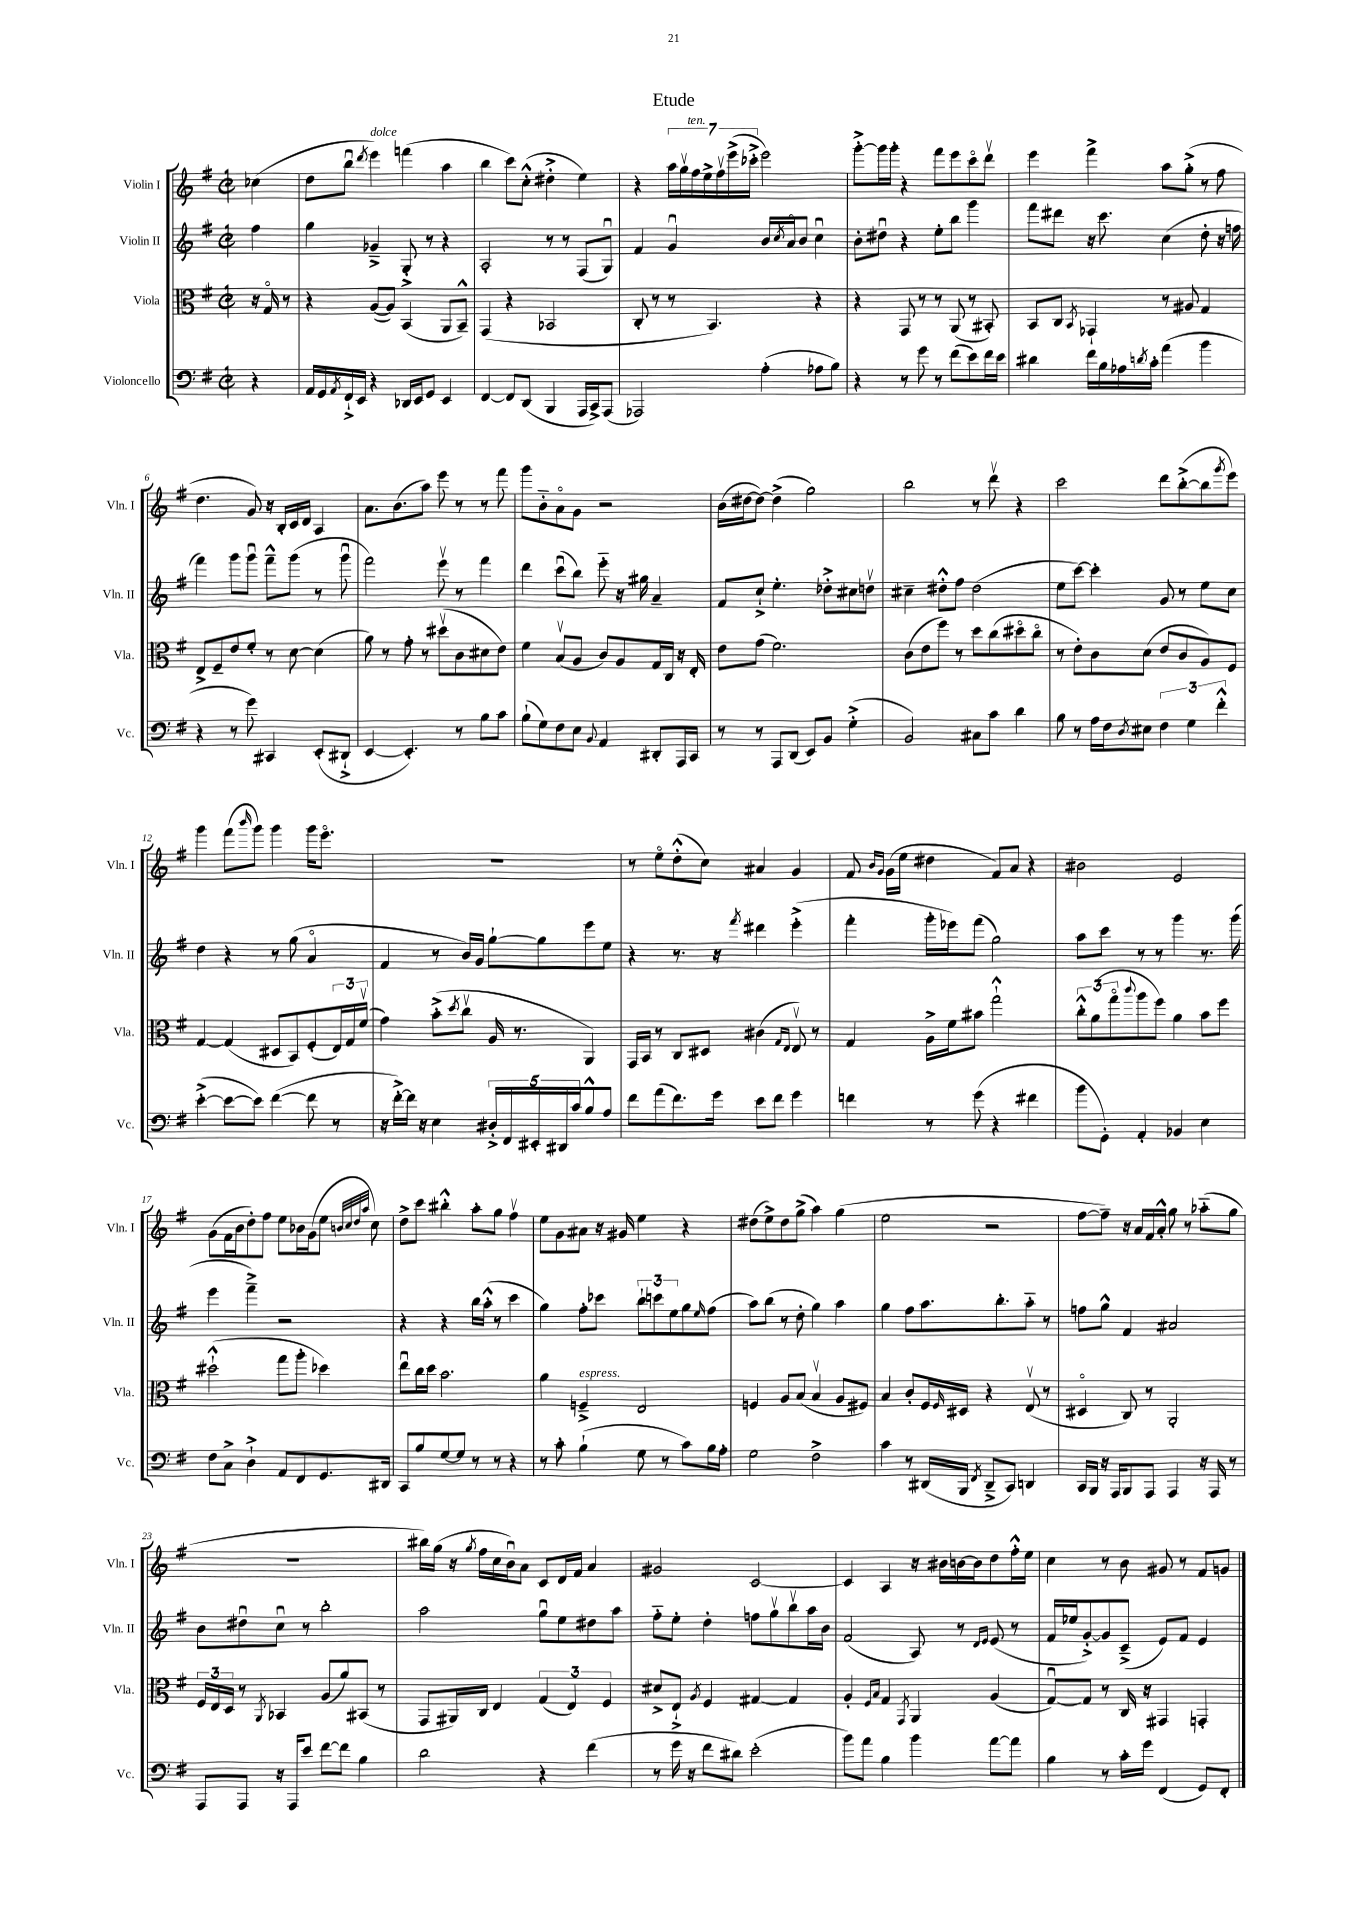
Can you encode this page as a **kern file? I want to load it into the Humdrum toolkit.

**kern	**kern	**kern	**kern
*staff4	*staff3	*staff2	*staff1
*clefF4	*clefC3	*clefG2	*clefG2
*k[f#]	*k[f#]	*k[f#]	*k[f#]
*M2/2	*M2/2	*M2/2	*M2/2
*met(c|)	*met(c|)	*met(c|)	*met(c|)
4r	16r	4ff#	(4cc-
.	16Go	.	.
.	8r	.	.
=	=	=	=
16AA	4r	4gg	8dd
16GG	.	.	.
8qAA	.	.	.
16FF#`^	.	.	8bbu
16EE	.	.	.
.	.	.	8qddd
4r	([8A	4g-~^	4eee)
.	8A])	.	.
16DD-	(4BB	8G'^	(4fff
16EE	.	.	.
8GG	.	8r	.
4EE	8AA	4r	4aa
.	8BB~^^)	.	.
=	=	=	=
[4FF#	(4GG	2A'	4bb
8FF#]	4r	.	8ccc)
(8DD	.	.	(8cc'^^
4BBB	2BB-	8r	4dd#'^
.	.	8r	.
16AAA	.	(8F#	4ee)
16CC^)	.	.	.
(8AAA	.	8Gu)	.
=	=	=	=
2AAA-)	8C'	4f#	4r
.	8r	.	.
.	8r	4gu	28aa
.	.	.	28ggv
.	.	.	28ff#
.	.	.	28ee^
.	4.BB)	.	.
.	.	.	28ff#v
.	.	.	(28eee^
.	.	.	28ccc-'^
(4A'	.	16b	2eee)
.	.	8qcc	.
.	.	16ao	.
.	.	8b	.
8A-	4r	4ccu	.
8B)	.	.	.
=	=	=	=
4r	4r	8b'	[8ggg'^
.	.	8dd#u	16ggg]
.	.	.	16ggg'
8r	8GG	4r	4r
8g	8r	.	.
8r	8r	8ee'	8fff#
(8f#	(8AA	8bb	8eee
8e)	8r	4ggg	8ccco
16f#	8BB#')	.	8dddv
16e	.	.	.
=	=	=	=
4d#	8BB	8fff#	4eee
.	8C	8ddd#	.
.	8qBB	.	.
16f#	4GG-`	16r	4fff#^
16B	.	8.ccc	.
16A-	.	.	.
8qd	.	.	.
16c'	.	.	.
(4a	8r	(4cc	8aa
.	8A#	.	(8gg'^
4b	4G	8dd'	8r
.	.	16r	8ff#
.	.	16ff	.
=	=	=	=
4r	8E^	4fff#)	4.dd
.	8F#~	.	.
8r	8e	8ggg	.
8g)	8f#'	8gggu	8g)
4CC#	8r	8fff#~^^	16r
.	.	.	16B'
.	[8d	(8ggg	16c
.	.	.	16d
(8EE'	(4d]	8r	4A
8DD#`^	.	8gggu	.
=	=	=	=
[4EE	8a)	2fff#)	8.a
.	8r	.	.
.	.	.	(8.b
4.EE'])	8g'	.	.
.	8r	.	8aa)
.	(8dd#v	8eeev	8eee
8r	8c	8r	8r
8B	8d#	4fff#	8r
8c	8e)	.	8fff#
=	=	=	=
(8B`	4f#	4ddd	8ggg
8G)	.	.	8b'~
8F#	(8Bv	(8cccu	8ao
8E	8A	8bb)	8g
8qqBB	.	.	.
4AA	8c)	8eee'~	2r
.	8A	16r	.
.	.	16gg#	.
8DD#'	16G	4a~	.
.	16C	.	.
16AAA	16r	.	.
16CC	16E'	.	.
=	=	=	=
8r	8e	8f#	(16b
.	.	.	[16dd#
8r	(8g	8cc`^	8dd#_)
8AAA	2.f#)	4.ee'	(4dd#^]
(8DD	.	.	.
8EE)	.	.	2gg)
8BB	.	8dd-'^	.
(4G'^	.	8cc#	.
.	.	8ddv	.
=	=	=	=
2BB)	(8c	4cc#~	2bb
.	8e	.	.
.	8ff#)	8dd#'^^	.
.	8r	8ff#	.
8C#	8dd	(2dd#	8r
8c	(8cc	.	8dddv
4d	8dd#o	.	4r
.	8cco	.	.
=	=	=	=
8B	8r	8ee	2ccc
8r	8e')	[8ccc)	.
16A	8c	4ccc']	.
16F#	.	.	.
8qD	.	.	.
8E#	(8d	.	.
6F#	8e	8g	8ddd
.	8c	8r	([8bb'^
6G	.	.	.
.	8A)	8ee	8bb]
6f#'^^	.	.	.
.	.	.	8qggg
.	8F#	8cc	8eee)
=	=	=	=
([4e'^	[4G	4dd	4ggg
8e_	(4G]	4r	(8fff#
.	.	.	16qqbbb
8e])	.	.	8ggg)
([4f#	8D#	8r	4ggg
.	8BB)	(8gg	.
8f#]	(8F#'	4ao	16ggg
.	.	.	8.eeeo
8r	24E)	.	.
.	24G	.	.
.	(24f#v	.	.
=	=	=	=
16r	4g)	4f#	1r
[16f#'^)	.	.	.
16f#]	.	.	.
16r	.	.	.
4E	(8b'^	8r	.
.	8qdd	.	.
.	8ccv	16b)	.
.	.	16g	.
20D#'^	16A	[8gg`	.
20FF#	.	.	.
.	8.r	.	.
20EE#'	.	.	.
.	.	8gg]	.
20DD#	.	.	.
20c	.	.	.
8B^^	4AA)	8eee	.
8A	.	8ee	.
=	=	=	=
8f#	16GG	4r	8r
.	16BB	.	.
(8a	8r	.	8eeo
8.f#)	8C	8.r	(8dd'^^
.	8D#	.	8cc)
16g	.	16r	.
.	.	8qfff#	.
8e	(4c#	4ddd#	4a#
8f#	.	.	.
.	16qqG	.	.
.	16qqE	.	.
4g	8Ev)	(4eee'^	4g
.	8r	.	.
=	=	=	=
4f	4G	4fff#'	8f#
.	.	.	16qqb
.	.	.	16qqg
.	.	.	(16g
.	.	.	16ee
8r	16A^	16ggg'	4dd#
.	16f#	16eee-)	.
(8g	8b#	(8fff#	.
4r	2gg`^^	2gg)	8f#)
.	.	.	8a
4f#	.	.	4r
=	=	=	=
8b	12cc'^^	8aa	2b#
.	(12a	.	.
8GG')	.	8ccc	.
.	12ggo	.	.
.	8qqccc	.	.
4AA'	8aa	8r	.
.	8ff#)	8r	.
4BB-	4a	4ggg	2e
4E	8b	8.r	.
.	8ff#	.	.
.	.	(16ggg	.
=	=	=	=
8F#	(2dd#`^^	4eee	(8g
8C^	.	.	16f#
.	.	.	16b
4D`^	.	4fff#~^)	8dd')
.	.	.	8ff#
8AA	8gg	2r	8ee
8FF#	8aa'	.	16b-
.	.	.	(16g
8.GG	4dd-)	.	8ee
.	.	.	32qqb
.	.	.	32qqcc
.	.	.	32qqdd
.	.	.	32qqaa
.	.	.	8cc)
16DD#	.	.	.
=	=	=	=
8CC	8eeu	4r	8dd^
8B	16cc	.	8ccc
.	16dd	.	.
[8G	2.b	4r	4bb#'^^
8G]	.	.	.
8r	.	16bb	8aa'
.	.	(16aa'^^	.
8r	.	8r	8gg
4r	.	4ccc	4ff#v
=	=	=	=
8r	4a	4gg)	8ee
8c'	.	.	8g
(4B`	4F~^	8ff#'	8a#
.	.	8ccc-	16r
.	.	.	16g#
8G	2E	12bb`	4ee
.	.	12ccc	.
8r	.	.	.
.	.	12ee	.
8c)	.	8gg	4r
.	.	16qqee	.
16B	.	(8ff#	.
16A'	.	.	.
=	=	=	=
2G	4F	8aa)	(8dd#
.	.	(8bb	8ee^)
.	8A	8r	8dd#
.	(8B	8dd'	(8gg^
2F#^	4Bv	4gg)	4aa)
.	8A	4aa	(4gg
.	8F#)	.	.
=	=	=	=
4c	4B	4gg	2ee
8r	8c'	8ff#	.
(16DD#	16F#	8.aa	.
.	16qqF#	.	.
16BBB	16D#	.	.
8qFF#	.	.	.
8DD#~^	4r	.	2r
.	.	8.bb'	.
8CC)	.	.	.
4DD	(8Ev	8aa'~	.
.	8r	8r	.
=	=	=	=
16CC	4D#o	8ff	[8ff#
16BBB	.	.	.
16r	.	8gg^^	8ff#~])
16AAA	.	.	.
8BBB	8C)	4f#	16r
.	.	.	16a
8AAA	8r	.	16f#
.	.	.	16a'^^
4AAA	2AA'	2a#	8gg
.	.	.	8r
16r	.	.	(8aa-'~
16AAA	.	.	.
8r	.	.	8gg
=	=	=	=
8AAA	24F#	8b	1r
.	24E	.	.
.	24D	.	.
8AAA	8r	8dd#u	.
.	8qAA	.	.
16r	4BB-	8ccu	.
16AAA	.	.	.
8e	.	8r	.
[8f#	(8A	2bb'	.
8f#]	8a)	.	.
4B	(8BB#	.	.
.	8r	.	.
=	=	=	=
2d	8GG	2aa	16bb#)
.	.	.	(16gg
.	16AA#)	.	16r
.	.	.	8qgg
.	16C	.	16ff#
.	4E	.	16cc
.	.	.	16bu)
.	.	.	8a
4r	(6G	8ggu	8c
.	.	8ee	16d
.	6E)	.	.
.	.	.	16f#
(4f#	.	8dd#	4a
.	6F#	.	.
.	.	8aa	.
=	=	=	=
8r	8d#^	8ff#'~	2g#
16g	8E`^	8ee'	.
16r	.	.	.
.	8qA	.	.
8f#	4F#	4dd'	.
8d#)	.	.	.
(2e'	[4G#	8ff	[2c
.	.	8ggv	.
.	4G#]	8bbv	.
.	.	16aa	.
.	.	16b	.
=	=	=	=
8b)	4A'	(2f#	4c]
8a	.	.	.
.	16qqF#	.	.
.	16qqB	.	.
4B	4G	.	4A
.	8qGG	.	.
4b	4AA	8A)	16r
.	.	.	16b#
.	.	8r	[16b
.	.	.	16b]
.	.	16qqd	.
.	.	16qqe	.
[8a	(4A	(8e	8dd
8a]	.	8r	16ff#'^^
.	.	.	16ee
=	=	=	=
4B	[8Gu)	16f#	4cc
.	.	16ee-	.
.	8G]	[8g'^)	.
8r	8r	8g]	8r
16c'	16C	(8c~^	8b
16g	16r	.	.
(4FF#	4GG#	8e)	8g#
.	.	8f#	8r
8GG)	4GG'	4e	8f#
8FF#'	.	.	8g
==	==	==	==
*-	*-	*-	*-
